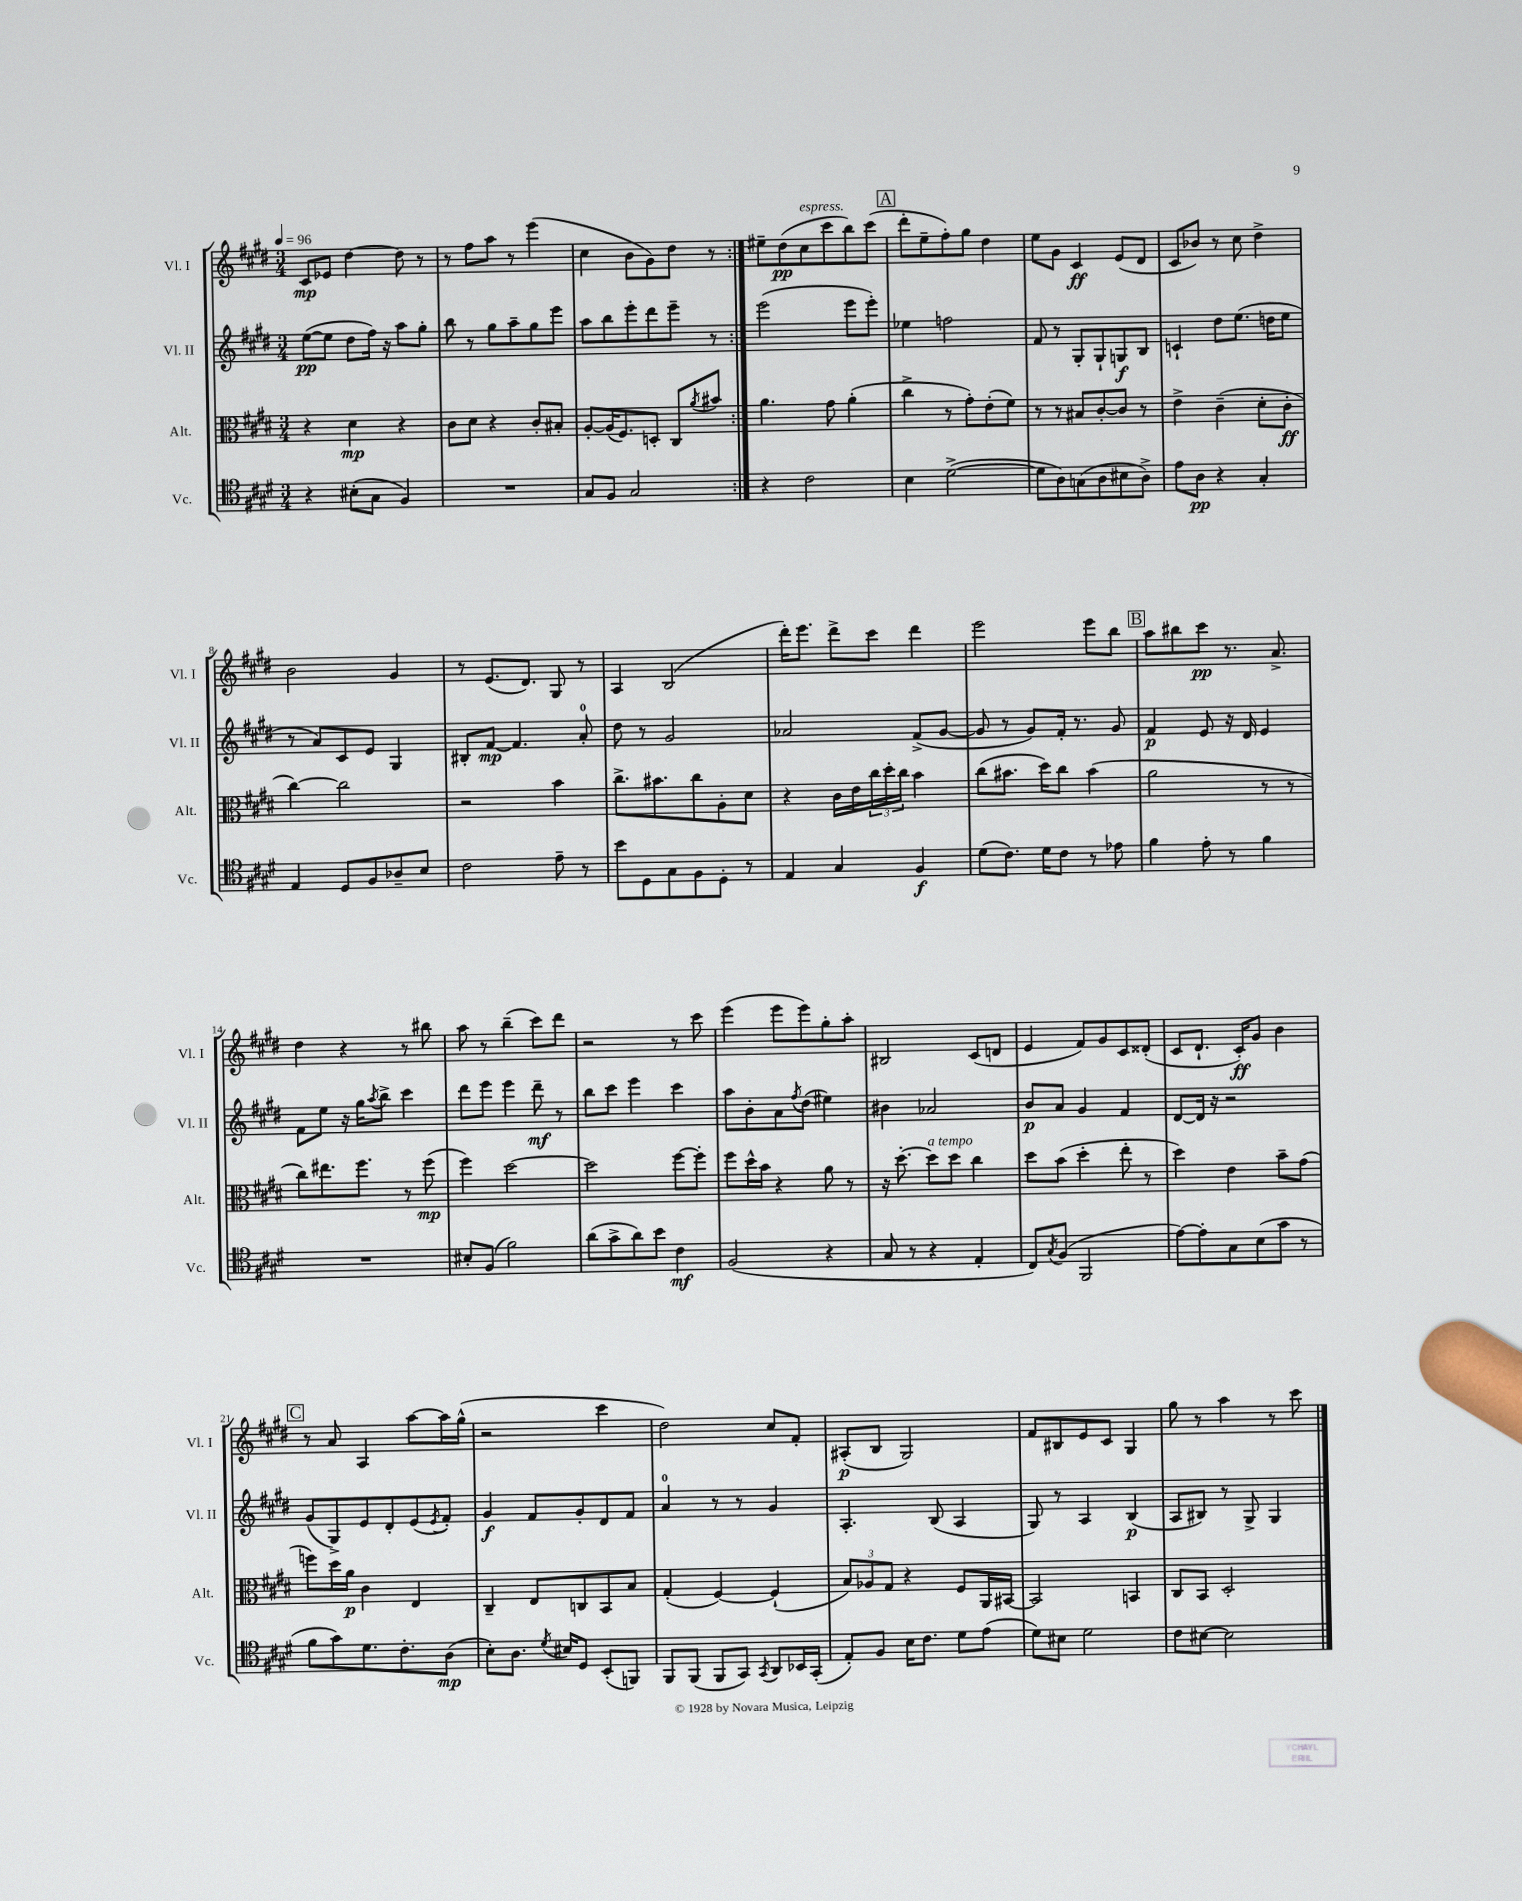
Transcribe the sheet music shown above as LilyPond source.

<<
\new StaffGroup <<
\new Staff = "s0" \with { instrumentName = "Vl. I" shortInstrumentName = "Vl. I" } {
    \clef treble \key e \major \numericTimeSignature \time 3/4 \tempo 4 = 96
    \repeat volta 2 { cis'8\mp ees'8 dis''4~ dis''8 r8 |
    r8 fis''8 a''8 r8 e'''4( |
    cis''4 b'8 gis'8) dis''8 r8 | }
    eis''8-- dis''8\pp( cis''8^\markup { \italic "espress." } cis'''8 b''8) cis'''8( |
    \mark \markup { \box "A" } dis'''8-. e''8-- fis''8-.) gis''8 dis''4 |
    e''8 gis'8 cis'4\ff e'8( dis'8 |
    cis'8 bes'8) r8 cis''8 dis''4-> |
    b'2 gis'4 |
    r8 e'8.( dis'8.) gis8 r8 |
    a4 b2( |
    dis'''16-.) e'''8. dis'''8-> cis'''8 dis'''4 |
    e'''2 e'''8 b''8 |
    \mark \markup { \box "B" } a''8 bis''8 cis'''8\pp r8. a'8.-> |
    dis''4 r4 r8 bis''8 |
    a''8 r8 b''4--( cis'''8) dis'''8 |
    r2 r8 cis'''8 |
    e'''4( e'''8 e'''8) gis''8-. a''8-. |
    bis2 cis'8( d'8 |
    e'4 fis'8) gis'8 cis'8 disis'8-.( |
    cis'8 dis'8.-! cis'16-.\ff) gis'8 b'4 |
    \mark \markup { \box "C" } r8 a'8 a4 a''8~ a''16 gis''16-^( |
    r2 cis'''4 |
    dis''2) cis''8 fis'8-. |
    ais8-.\p( b8 gis2) |
    fis'8 bis8 e'8 cis'8 gis4 |
    gis''8 r8 a''4 r8 cis'''8 \bar "|." |
}
\new Staff = "s1" \with { instrumentName = "Vl. II" shortInstrumentName = "Vl. II" } {
    \clef treble \key e \major \numericTimeSignature \time 3/4
    \repeat volta 2 { e''8~\pp( e''8 dis''8 fis''16) r16 a''8 gis''8-. |
    b''8 r8 gis''8 a''8-- gis''8 e'''8 |
    a''8 b''8 e'''8-. dis'''8 e'''8-- r8 | }
    e'''2( e'''8 e'''8-.) |
    \mark \markup { \box "A" } ees''4 f''2 |
    fis'8 r8 gis8-. gis8-! g8\f b8 |
    c'4-! dis''8 e''8.( d''16 e''8 |
    r8 a'8) cis'8 e'8 gis4 |
    bis8-. fis'8~\mp fis'4. a'8-0-. |
    dis''8 r8 gis'2 |
    aes'2 fis'8->( gis'8~ |
    gis'8 r8 gis'8) fis'16-. r8. gis'8 |
    \mark \markup { \box "B" } fis'4\p e'8 r16 dis'16 e'4 |
    fis'8 e''8 r16 gis''16 \acciaccatura { a''8 } b''8-> cis'''4 |
    dis'''8 e'''8 e'''4 dis'''8--\mf r8 |
    b''8 cis'''8 e'''4 cis'''4 |
    a''8 b'8-. a'8 \acciaccatura { fis''8 } dis''8( eis''4) |
    bis'4 aes'2 |
    b'8\p a'8 gis'4 fis'4 |
    dis'8~ dis'16 r16 r2 |
    \mark \markup { \box "C" } gis'8( gis8->) e'8 dis'8-. e'8( \acciaccatura { e'8 } fis'8-.) |
    gis'4\f fis'8 gis'8-. dis'8 fis'8 |
    a'4-0 r8 r8 gis'4 |
    a4.-. b8( a4 |
    gis8) r8 a4 b4\p( |
    a8 bis8) r8 gis8-> gis4 \bar "|." |
}
\new Staff = "s2" \with { instrumentName = "Alt." shortInstrumentName = "Alt." } {
    \clef alto \key e \major \numericTimeSignature \time 3/4
    \repeat volta 2 { r4 dis'4\mp r4 |
    cis'8 dis'8 r4 cis'8-. bis8-. |
    a8~-. a16( fis8.) d8-. cis8 \acciaccatura { a'8 } bis'8 | }
    a'4. gis'8 a'4-.( |
    \mark \markup { \box "A" } cis''4-> r8 gis'8-.) e'8-.( fis'8) |
    r8 r8 bis8 cis'8~-. cis'8 r8 |
    e'4-> cis'4--( dis'8-. cis'8-.\ff |
    cis''4~) cis''2 |
    r2 b'4 |
    cis''8.-> bis'8. cis''8 a8-. dis'8 |
    r4 cis'16 e'16 \tuplet 3/2 { cis''16 dis''16-. cis''16 } b'4 |
    cis''8( bis'8. dis''16) cis''8 bis'4( |
    \mark \markup { \box "B" } a'2 r8 r8 |
    cis''8) eis''8. fis''8. r8 fis''8\mp( |
    fis''4) dis''2~ |
    dis''2 fis''8~ fis''8-. |
    fis''8 dis''16-^ b'16 r4 a'8 r8 |
    r16 dis''8.~-. dis''8^\markup { \italic "a tempo" } dis''8 cis''4 |
    dis''8 b'8( dis''4-. e''8-. r8 |
    dis''4) e'4 b'8-- gis'8( |
    \mark \markup { \box "C" } f''8) dis''16 a'16\p cis'4 e4 |
    cis4-- e8 c8 b,8 b8 |
    gis4-.( fis4~) fis4-!( |
    \tuplet 3/2 { b8) aes8 gis8 } r4 fis8 a,16 bis,16~ |
    bis,2 b,4 |
    cis8 b,8 dis2-. \bar "|." |
}
\new Staff = "s3" \with { instrumentName = "Vc." shortInstrumentName = "Vc." } {
    \clef tenor \key e \major \numericTimeSignature \time 3/4
    \repeat volta 2 { r4 bis8-.( gis8 fis4) |
    R2. |
    gis8 fis8 gis2 | }
    r4 cis'2 |
    \mark \markup { \box "A" } b4 dis'2~->( |
    dis'8 a8) g8( a8 bis8 a8->) |
    e'8 a8\pp r4 gis4-. |
    e4 dis8 fis8 aes8-- b8 |
    cis'2 e'8-- r8 |
    b'8 dis8 gis8 fis8 dis8-. r8 |
    e4 gis4 fis4\f |
    dis'8( cis'8.) dis'16 cis'8 r8 ees'8 |
    \mark \markup { \box "B" } fis'4 e'8-. r8 fis'4 |
    R2. |
    bis8-. fis8( fis'2) |
    a'8( gis'8-> a'8) b'8 cis'4\mf |
    fis2( r4 |
    gis8 r8 r4 e4-. |
    cis8) \acciaccatura { gis8 } fis8( fis,2 |
    e'8~) e'8-. gis8 b8( gis'8 r8 |
    \mark \markup { \box "C" } fis'8 gis'8) dis'8. cis'8.-. a8\mp( |
    b8-.) a8. \acciaccatura { dis'8 } bis16 dis8 b,8-.( f,8) |
    fis,8 fis,8( fis,8 gis,8) \acciaccatura { gis,8 } a,8 bes,16 gis,16-.( |
    e8-.) fis8 b16 cis'8. dis'8 e'8( |
    dis'8) bis8 dis'2 |
    cis'8 bis8~ bis2 \bar "|." |
}
>>
>>
